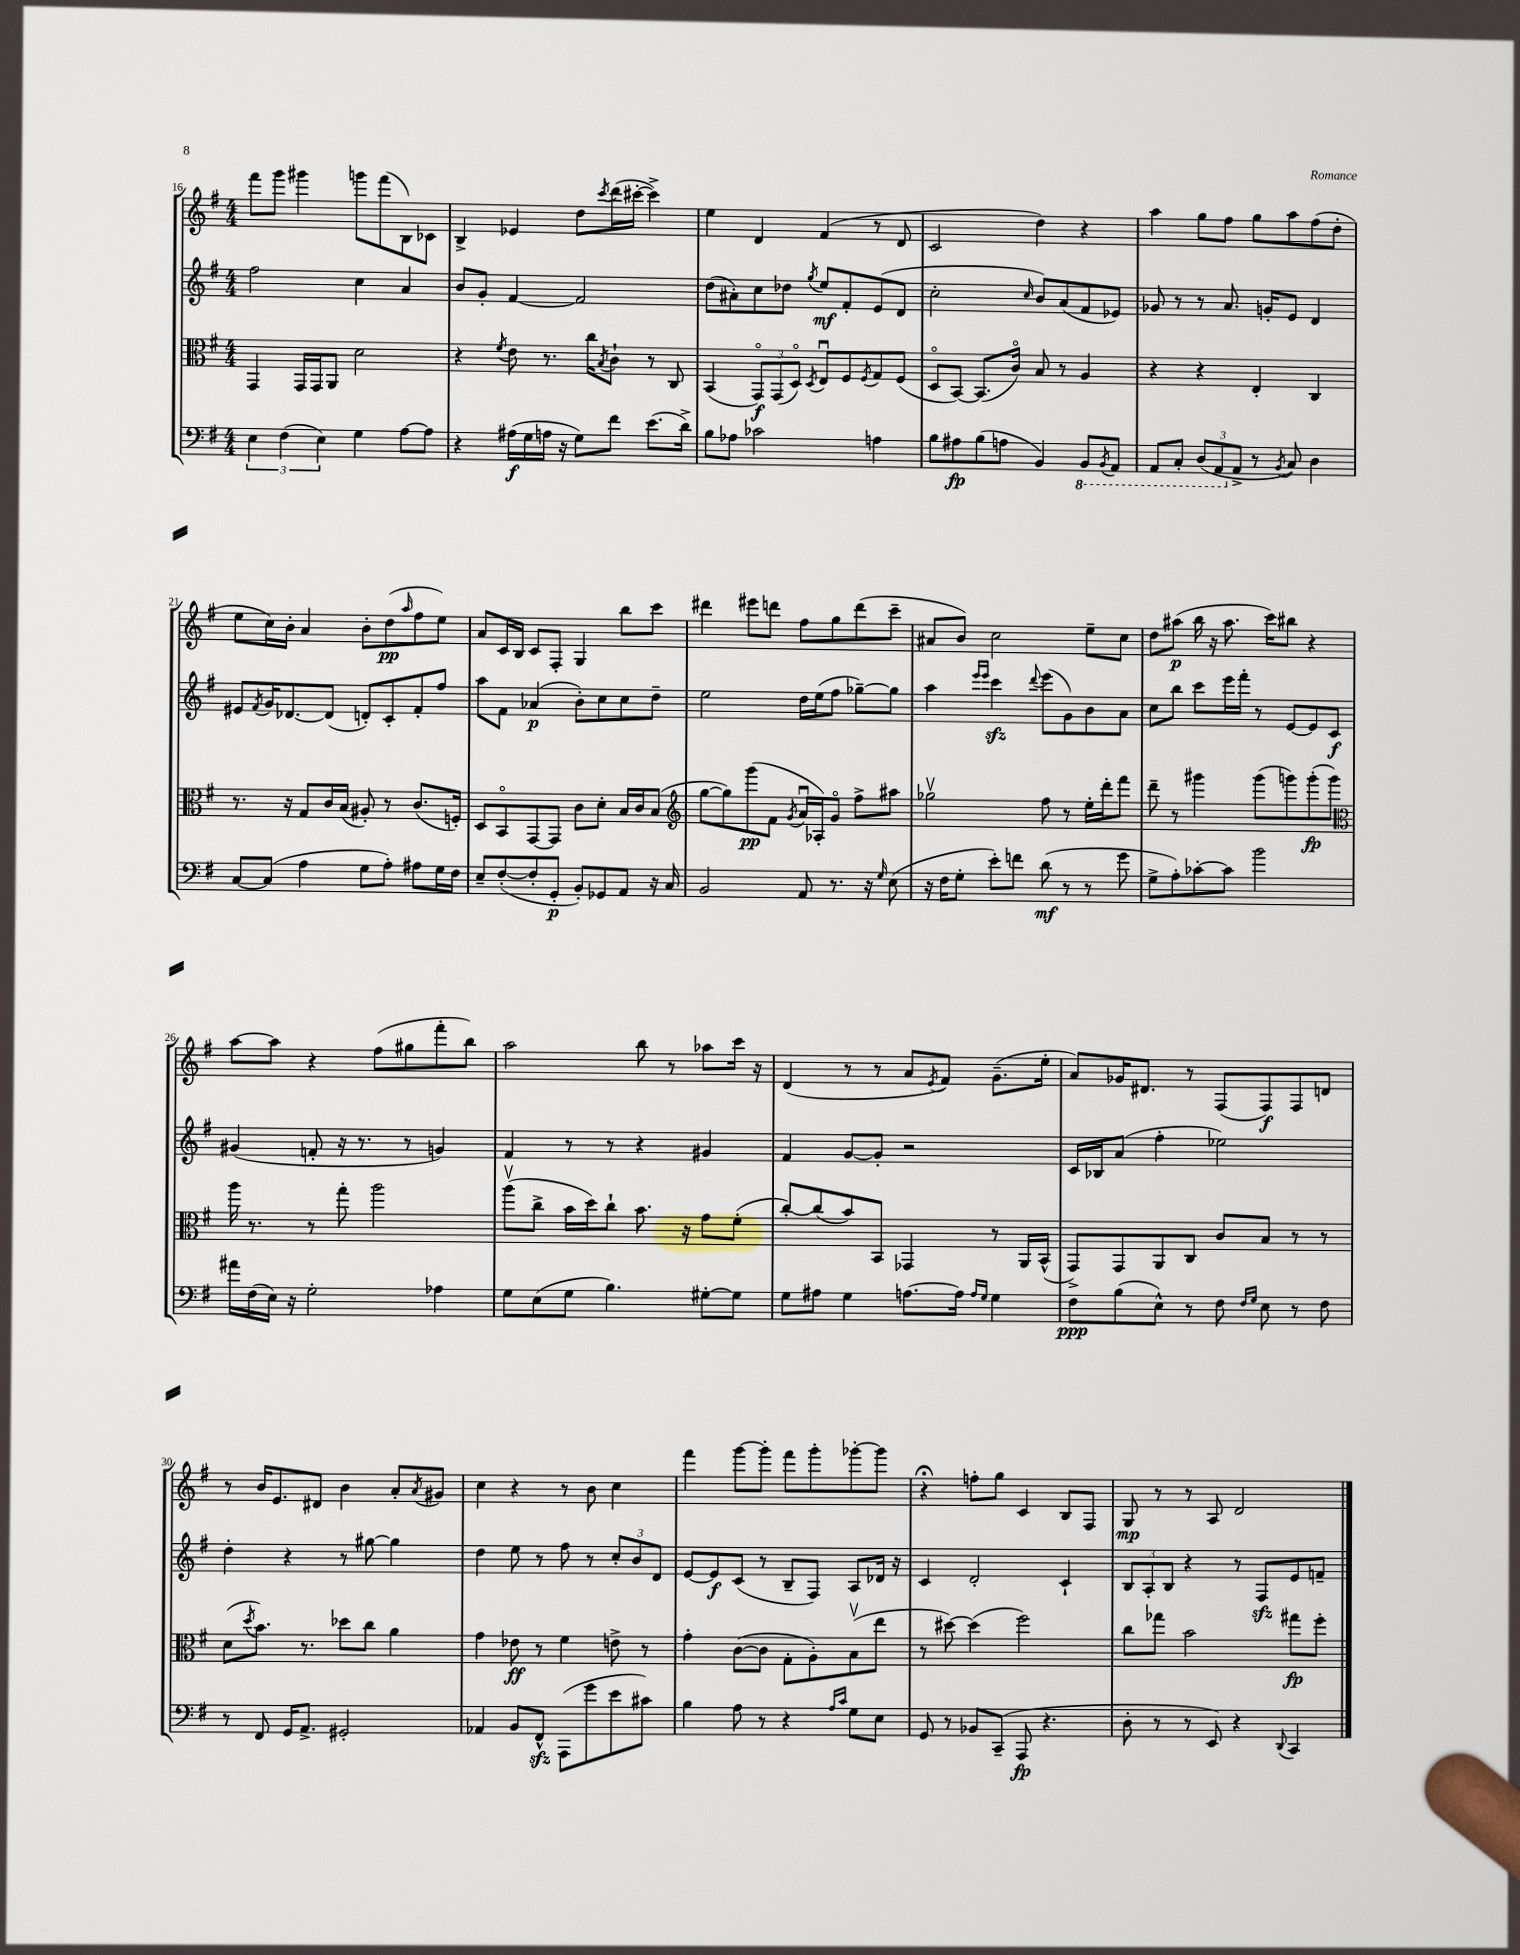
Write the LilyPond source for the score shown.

<<
\new StaffGroup <<
\new Staff = "s0" {
    \clef treble \key g \major \numericTimeSignature \time 4/4
    fis'''8 g'''8 gis'''4 g'''8 fis'''8( b8) ces'8 |
    b4-> ees'4 d''8 \acciaccatura { c'''8 } d'''16( cis'''16~-. cis'''4->) |
    e''4 d'4 fis'4( r8 d'8 |
    c'2 d''4) r4 |
    a''4 g''8 fis''8 g''8 a''8 fis''8( d''8-. |
    e''8 c''16) b'16-. a'4 b'8-. d''8\pp( \grace { a''16 } fis''8 e''8) |
    a'8 c'16 b16 c'8 fis8-. g4 b''8 c'''8 |
    dis'''4 eis'''8 d'''8 fis''8 g''8 d'''8( c'''8-- |
    ais'8 b'8) c''2 e''8-- c''8 |
    d''8 ais''8\p( b''16 r16 ais''8. c'''16) bis''8 r4 |
    a''8~ a''8 r4 fis''8( gis''8 fis'''8-. b''8) |
    a''2 b''8 r8 aes''8 c'''16 r16 |
    d'4( r8 r8 a'8 \acciaccatura { e'8 } fis'8) g'8.--( e''16-. |
    a'8) ges'16 dis'8. r8 fis8( fis8\f) fis8 d'8 |
    r8 b'16 e'8. dis'8 b'4 a'8-. \acciaccatura { a'8 } gis'8 |
    c''4 r4 r8 b'8 c''4 |
    fis'''4 g'''8~ g'''8-. fis'''8 g'''8-. ges'''8~-. ges'''8 |
    r4\fermata f''8-. g''8 c'4 b8 fis8 |
    g8\mp r8 r8 a8 d'2 \bar "|." |
}
\new Staff = "s1" {
    \clef treble \key g \major \numericTimeSignature \time 4/4
    fis''2 c''4 a'4 |
    b'8 g'8-. fis'4~ fis'2 |
    d''8( ais'8-.) c''8 des''8 \acciaccatura { g''8 } e''8\mf fis'8-. e'8( d'8 |
    c''2-. \grace { c''16 } b'8) a'8( fis'8 ees'8) |
    ges'8 r8 r8 a'8. g'16-. e'8 d'4 |
    eis'8 \acciaccatura { fis'8 } g'16 des'8.~ des'8( d'8-.) c'8-. fis'8-. fis''8 |
    a''8 fis'8 aes'4\p( b'8-.) c''8 c''8 d''8-- |
    e''2 d''16 e''16( fis''8 ges''8~--) ges''8 |
    a''4 \grace { e'''16 e'''16 } c'''4\sfz \appoggiatura { d'''8 } e'''8( g'8) b'8 a'8 |
    c''8 b''8 c'''8 e'''16 fis'''16-. r8 e'8~ e'8 c'8\f |
    gis'4( f'8-. r16 r8. r8 g'4) |
    fis'4 r8 r8 r4 gis'4 |
    fis'4 g'8~ g'8-. r2 |
    c'16 bes16 a'8( fis''4-. ees''2) |
    d''4-. r4 r8 gis''8~ gis''4 |
    d''4 e''8 r8 fis''8 r8 \tuplet 3/2 { c''8-. b'8 d'8 } |
    e'8~ e'8\f c'8( r8 b8-- fis8) a8 des'16 r16 |
    c'4 d'2-. c'4-! |
    \tuplet 3/2 { b8 a8-. b8 } r4 r8 fis8\sfz e'8 f'8-- \bar "|." |
}
\new Staff = "s2" {
    \clef alto \key g \major \numericTimeSignature \time 4/4
    g,4 g,16 g,16 a,8 d'2 |
    r4 \acciaccatura { fis'8 } e'8 r8. c''16 \acciaccatura { b8 } c'8-! r8 c8 |
    b,4( \tuplet 3/2 { g,8\flageolet\f) g,8( d8\flageolet) } \acciaccatura { d8 } e8\downbow fis8 \acciaccatura { fis8 } g8 fis8( |
    d8\flageolet b,8~) b,8.( c'16\flageolet) b8 r8 a4 |
    r4 r4 e4-. c4 |
    r8. r16 g8 c'16 b16( ais8-.) r8 c'8.( f16-.) |
    d8 b,8\flageolet g,8~ g,8 c'8 d'8-. b16 c'16 b8( |
    \clef treble g''8~ g''8) g'''8\pp( fis'8 \acciaccatura { g'8 } a'16\downbow aes16-.) g'8\flageolet fis''8-> ais''8 |
    ges''2\upbow fis''8 r8 e''16-. d'''16-. fis'''8 |
    d'''8-- r8 gis'''4 gis'''8( g'''8) g'''8-.\fp( g'''8) |
    \clef alto a''16 r8. r8 g''8-. a''2 |
    a''8\upbow( c''8-> b'16 d''16) c''8-! b'8. r16 g'8 fis'8-.( |
    c''8~-.) c''8( b'8) b,8 ges,4 r8 a,16 b,16-^( |
    g,8->) g,8 a,8 c8 c'8 b8 r8 r8 |
    d'8( \acciaccatura { d''8 } b'8.) r8. des''8 c''8 a'4 |
    g'4 ees'8\ff r8 fis'4 e'8-> r8 |
    g'4-. c'8~( c'8 g8-. a8-.) b8\upbow( e''8 |
    r8 dis''8~) dis''4( fis''2) |
    c''8 ges''8 b'2 gis''8\fp fis''8-. \bar "|." |
}
\new Staff = "s3" {
    \clef bass \key g \major \numericTimeSignature \time 4/4
    \tuplet 3/2 { e4 fis4( e4) } g4 a8~ a8 |
    r4 ais16\f( g16 a16 r16 g8) fis'8 e'8.( d'16->) |
    b8 aes8 ces'2 a4 |
    b8 ais8\fp b8( a8 b,4) \ottava #-1 b,,8 \acciaccatura { b,,8 } a,,8 |
    a,,8 c,8-. \tuplet 3/2 { d,8( a,,8 \ottava #0 a,8-> } r8 \acciaccatura { b,8 } c8) d4 |
    c8~ c8( a4 g8 a8-.) ais8 g16 fis16 |
    e8-- fis8~-.( fis8-. g,8-.\p b,8-.) ges,8 a,8 r16 c16 |
    b,2 a,8 r8. r16 \grace { g16 } e8( |
    r16 fis16 g8-. e'8-.) f'8 d'8\mf( r8 r8 g'8 |
    g8-> a8-.) ces'8~-. ces'8 b'2 |
    ais'16 fis16( e16) r16 g2-. aes4 |
    g8 e8( g8 b4.) gis8~-. gis8 |
    g8 ais8 g4 a8.~ a16 \grace { a16 g16 } g4 |
    fis8\ppp b8( e8-^) r8 fis8 \grace { fis16 g16 } e8 r8 fis8 |
    r8 fis,8 g,16 a,8.-> gis,2-. |
    aes,4 b,8 fis,8-^\sfz a,,8( g'8 e'8 cis'8) |
    b4 a8 r8 r4 \grace { a16 c'16 } g8 e8 |
    g,8 r8 bes,8 c,8--( a,,8\fp r4. |
    d8-. r8 r8 e,8) r4 \appoggiatura { d,8 } c,4 \bar "|." |
}
>>
>>
\layout { \context { \Score currentBarNumber = #16 } }
